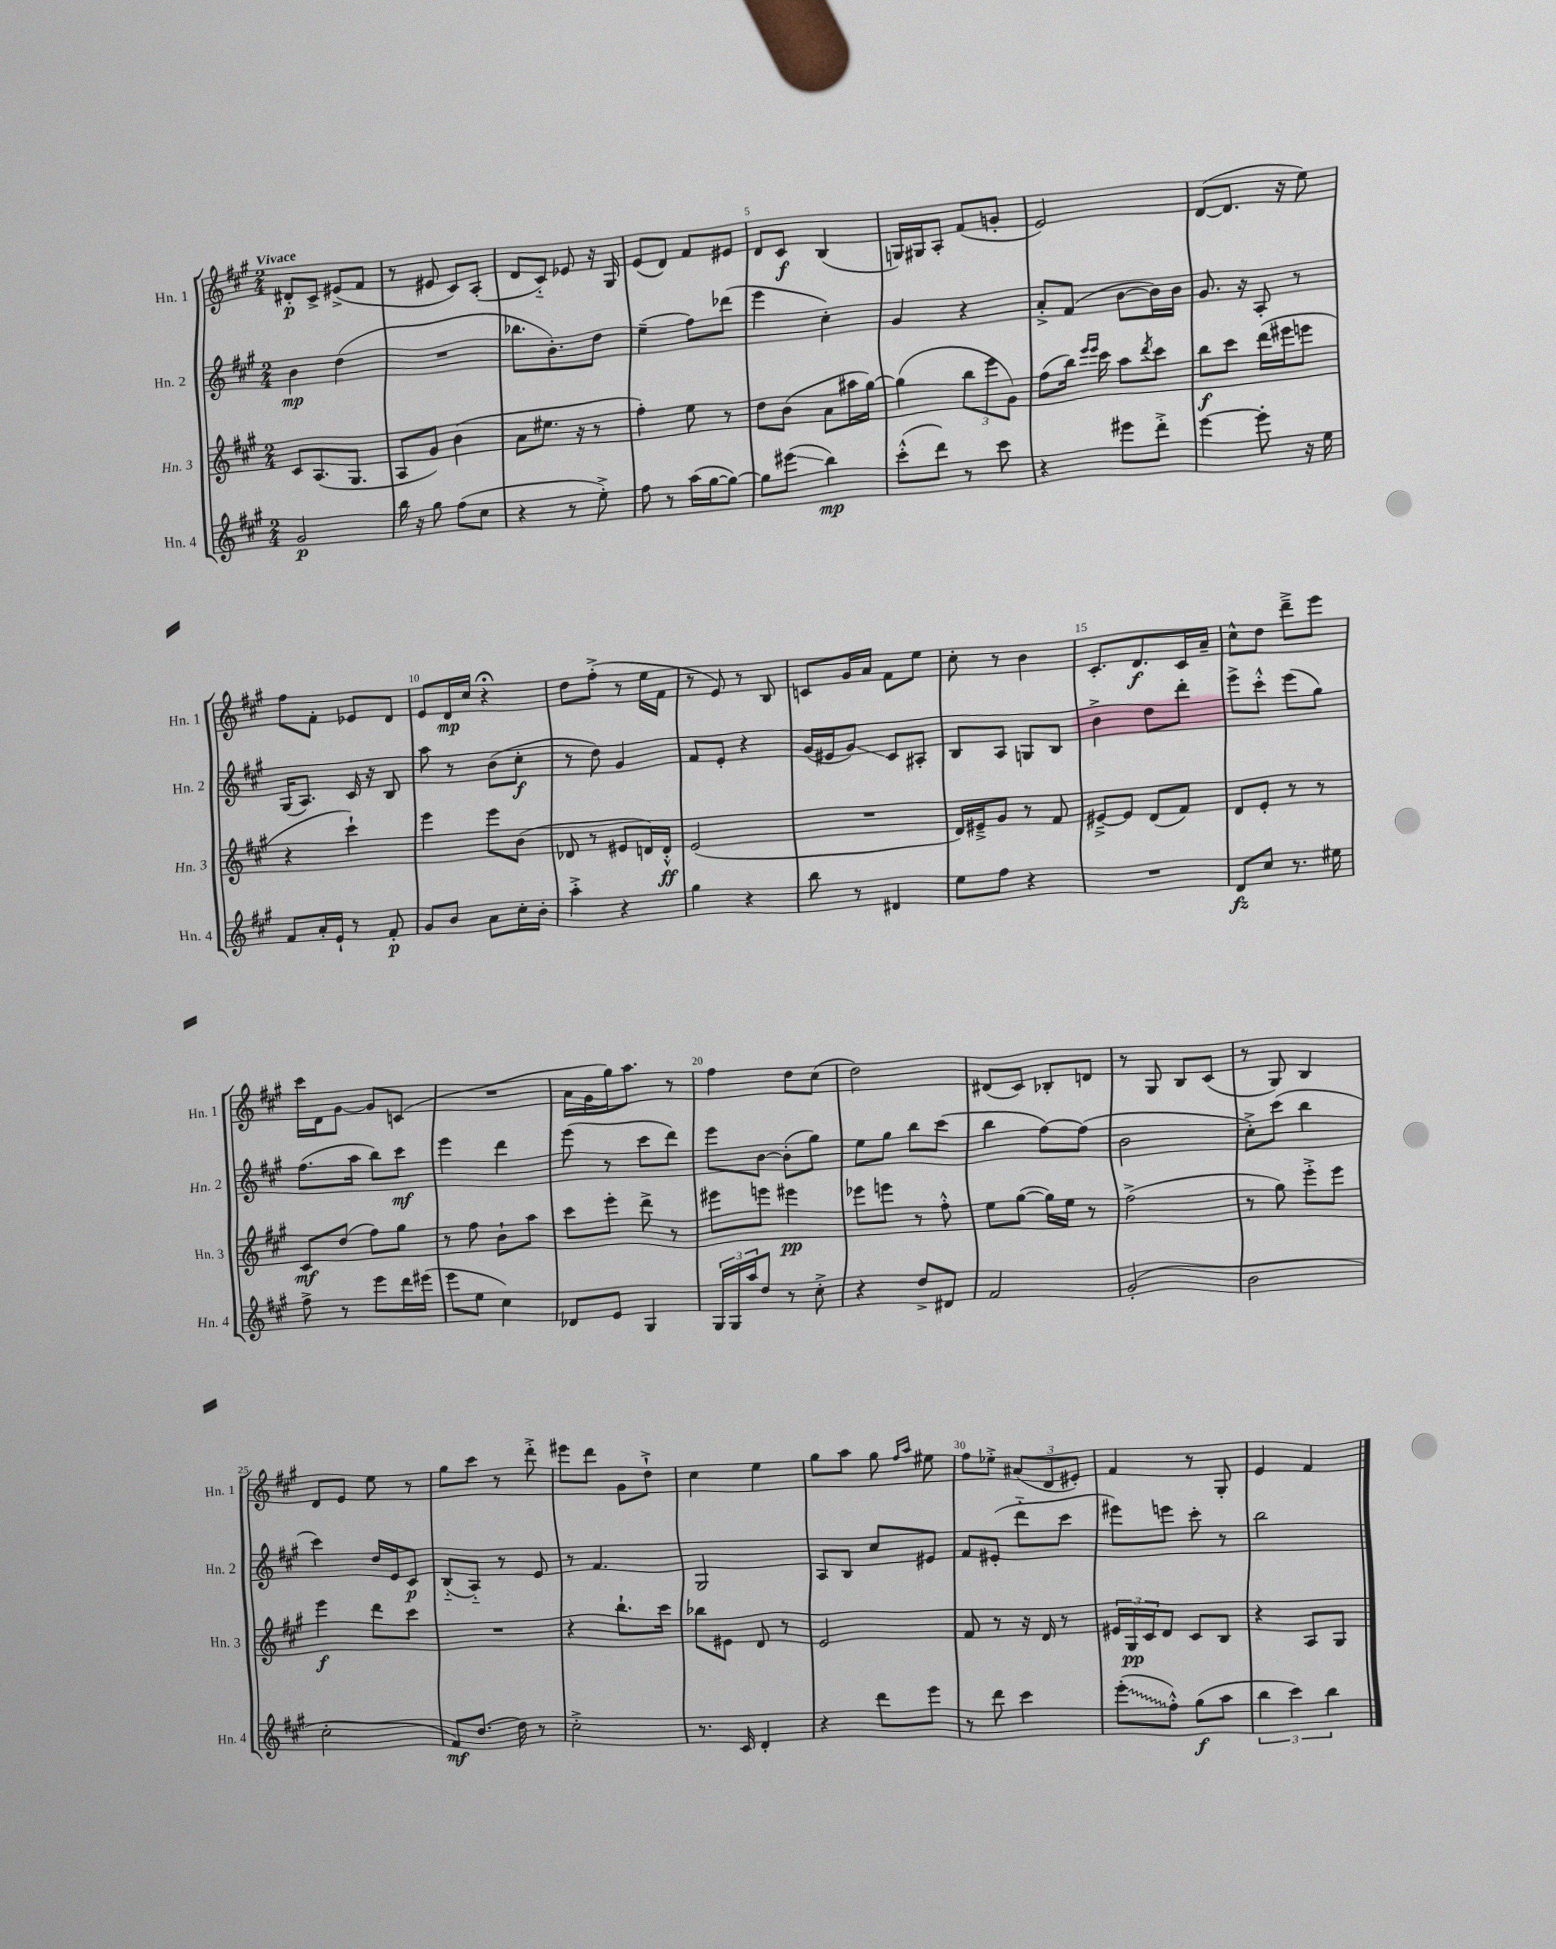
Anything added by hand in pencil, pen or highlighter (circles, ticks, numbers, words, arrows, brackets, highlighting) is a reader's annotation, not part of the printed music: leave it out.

**kern	**kern	**kern	**kern
*staff4	*staff3	*staff2	*staff1
*clefG2	*clefG2	*clefG2	*clefG2
*k[f#c#g#]	*k[f#c#g#]	*k[f#c#g#]	*k[f#c#g#]
*M2/4	*M2/4	*M2/4	*M2/4
2g#	8c#	4b	8d#'
.	(8.A	.	8c#^
.	.	(4dd	(8e#^
.	8.G#	.	.
.	.	.	8f#
=	=	=	=
16bb	8A	2r	8r
16r	.	.	.
8gg#	8g#)	.	8e#
(8ff#	(4b	.	8c#)
8cc#	.	.	(8A'
=	=	=	=
4r	8a	8.bb-	8d
.	8.ee#	.	8c#'~)
.	.	8.b')	.
8r	.	.	8e-
.	16r	.	.
8ee'^)	8r	8dd	16r
.	.	.	16G#
=	=	=	=
8ff#	4ff#')	(4ee~	(8e
8r	.	.	8d)
(16aa	8ee	8ff#)	8f#
[16gg#	.	.	.
8gg#_)	8r	(8ddd-	8e#
=	=	=	=
8gg#]	8dd	4eee	8d
(8eee#	(8b	.	8c#
4bb)	8a	4cc#')	(4B
.	16aa#	.	.
.	[16gg#)	.	.
=	=	=	=
(8ccc#'^^	(4gg#]	4g#	16G)
.	.	.	16G#
8ddd)	.	.	8A'
8r	12bb	4r	(8f#
.	12eee	.	.
8ccc#	.	.	8g'
.	12g#)	.	.
=	=	=	=
4r	(8ff#	8a'^	2e)
.	16bb)	(8f#	.
.	16qqeee	.	.
.	16qqeee	.	.
.	16ccc#	.	.
8eee#	8aa	[8b	.
.	8qddd	.	.
8ddd'^	8ccc#	16b])	.
.	.	16b	.
=	=	=	=
[4eee	8bb	8.g#	([8d
.	8ccc#	.	8.d]
.	.	16r	.
8eee']	(16ddd	8A'	.
.	16eee#	.	16r
16r	8eee	8r	8ee)
16ee	.	.	.
=	=	=	=
8f#	4r	(16G#	8ff#
.	.	8.A)	.
16a'	.	.	8f#'
16e`	.	.	.
8r	4ccc#`)	16c#	8e-
.	.	16r	.
8f#'	.	8B	8d
=	=	=	=
8g#	4eee	8aa	8e
8b	.	8r	16d
.	.	.	16cc#
8a	8eee	(8b	4r;
16cc#'	(8b	8cc#'	.
16b'	.	.	.
=	=	=	=
4aa'^	8d-	8r	8dd
.	8r	8dd)	(8ff#'^
4r	8e#	4g#	8r
.	16d)	.	16ee
.	16d'^^	.	16f#
=	=	=	=
4gg#	(2e	8f#	8r
.	.	8e'	8e)
4r	.	4r	8r
.	.	.	8B
=	=	=	=
8bb	2r	(16g#	8c
.	.	16e#	.
8r	.	8g#)	16g#
.	.	.	16a
4d#	.	8c#	8f#
.	.	8A#'	8ee
=	=	=	=
8ee	16d)	8B	8cc#'
.	16e#~^	.	.
8ff#	8g#	8A	8r
4r	8r	8G	4b
.	8f#	8B	.
=	=	=	=
2r	[8e#~^	4b^	8.c#'
.	8e#]	.	.
.	.	.	8.d
.	(8d	8dd	.
.	8f#)	8ddd'	16c#
.	.	.	16a~
=	=	=	=
8d	8d	8eee^	8cc#^^
8cc#	8e'	8ccc#'^^	8dd
8.r	8r	(8eee	8ddd~^
.	8r	8gg#)	8eee
16ee#	.	.	.
=	=	=	=
8ff#^	8c#	(8.ff#	16ccc#
.	.	.	16d
8r	(8dd	.	[8g#
.	.	16aa	.
8eee	8ff#)	8bb)	8g#]
16ddd	8gg#	8ccc#	(8c
(16eee#	.	.	.
=	=	=	=
8eee	8r	4eee	2r
8ee	8ff#	.	.
4cc#)	8b`	4ddd	.
.	8aa	.	.
=	=	=	=
8d-	8ccc#	(8eee	16a
.	.	.	16g#
8e	8eee'	8r	16gg#)
.	.	.	8.aa
4G#	8ddd^	8ccc#	.
.	8r	8ddd)	8r
=	=	=	=
24G#	8eee#	8eee	4ff#
24G#	.	.	.
24aa	.	.	.
8dd	8eee	[8b	.
8r	4eee#	(8b']	8dd
8cc#'^	.	8gg#)	(8cc#
=	=	=	=
4r	8eee-	8ee	2dd)
.	8eee	8gg#	.
8dd^	8r	8bb	.
8d#	8ff#'^^	(8ccc#	.
=	=	=	=
2f#	8ee	4bb	(8d#
.	([8gg#	.	8c#)
.	16gg#])	[8ff#)	8B-'
.	16ee	.	.
.	8r	(8ff#]	8d
=	=	=	=
(2g#'	(2ff#^	2b	8r
.	.	.	8G#
.	.	.	8B
.	.	.	(8c#
=	=	=	=
2b	8r	8cc#'^)	8r
.	8gg#)	(8ccc#	8G#)
.	8eee'^	4bb	4B
.	8eee	.	.
=	=	=	=
2cc#'	4eee	4ccc#)	8d
.	.	.	8e
.	8ddd	16dd	8ee
.	.	16e	.
.	8ccc#	8c#	8r
=	=	=	=
8f#)	2r	(8B'~	8gg#
[8.dd	.	8A'~)	8ccc#
.	.	8r	8r
16dd]	.	.	.
8r	.	8e	8ddd'^
=	=	=	=
2cc#'^	4r	8r	8eee#
.	.	4.f#	8ddd
.	8.bb`	.	8g#
.	.	.	8dd`^
.	16ccc#	.	.
=	=	=	=
8.r	8bb-	2G#	4cc#
.	8e#	.	.
16c#	.	.	.
4d'	8d	.	4ee
.	8r	.	.
=	=	=	=
4r	2e	8A	8gg#
.	.	8B	8aa
8ddd	.	8cc#	8gg#
.	.	.	16qqff#
.	.	.	16qqaa
8eee	.	8e#	8ee#
=	=	=	=
8r	8f#	8f#	8ff#
8ddd	8r	(8e#'	8ee-'^
4ccc#	16r	8ddd'~	(12a#
.	16d	.	.
.	.	.	12d
.	8r	8ccc#	.
.	.	.	12e#')
=	=	=	=
(8eee'	24e#	8eee#)	4f#
.	24G#	.	.
.	24c#	.	.
8ff#'^^)	8d	8eee	.
(8gg#	8c#	8ccc#'	8r
8aa	8B	8r	8G#'
=	=	=	=
6bb	4r	2bb	4e
6ccc#)	.	.	.
.	8A	.	4f#
6bb	.	.	.
.	8G#	.	.
==	==	==	==
*-	*-	*-	*-
